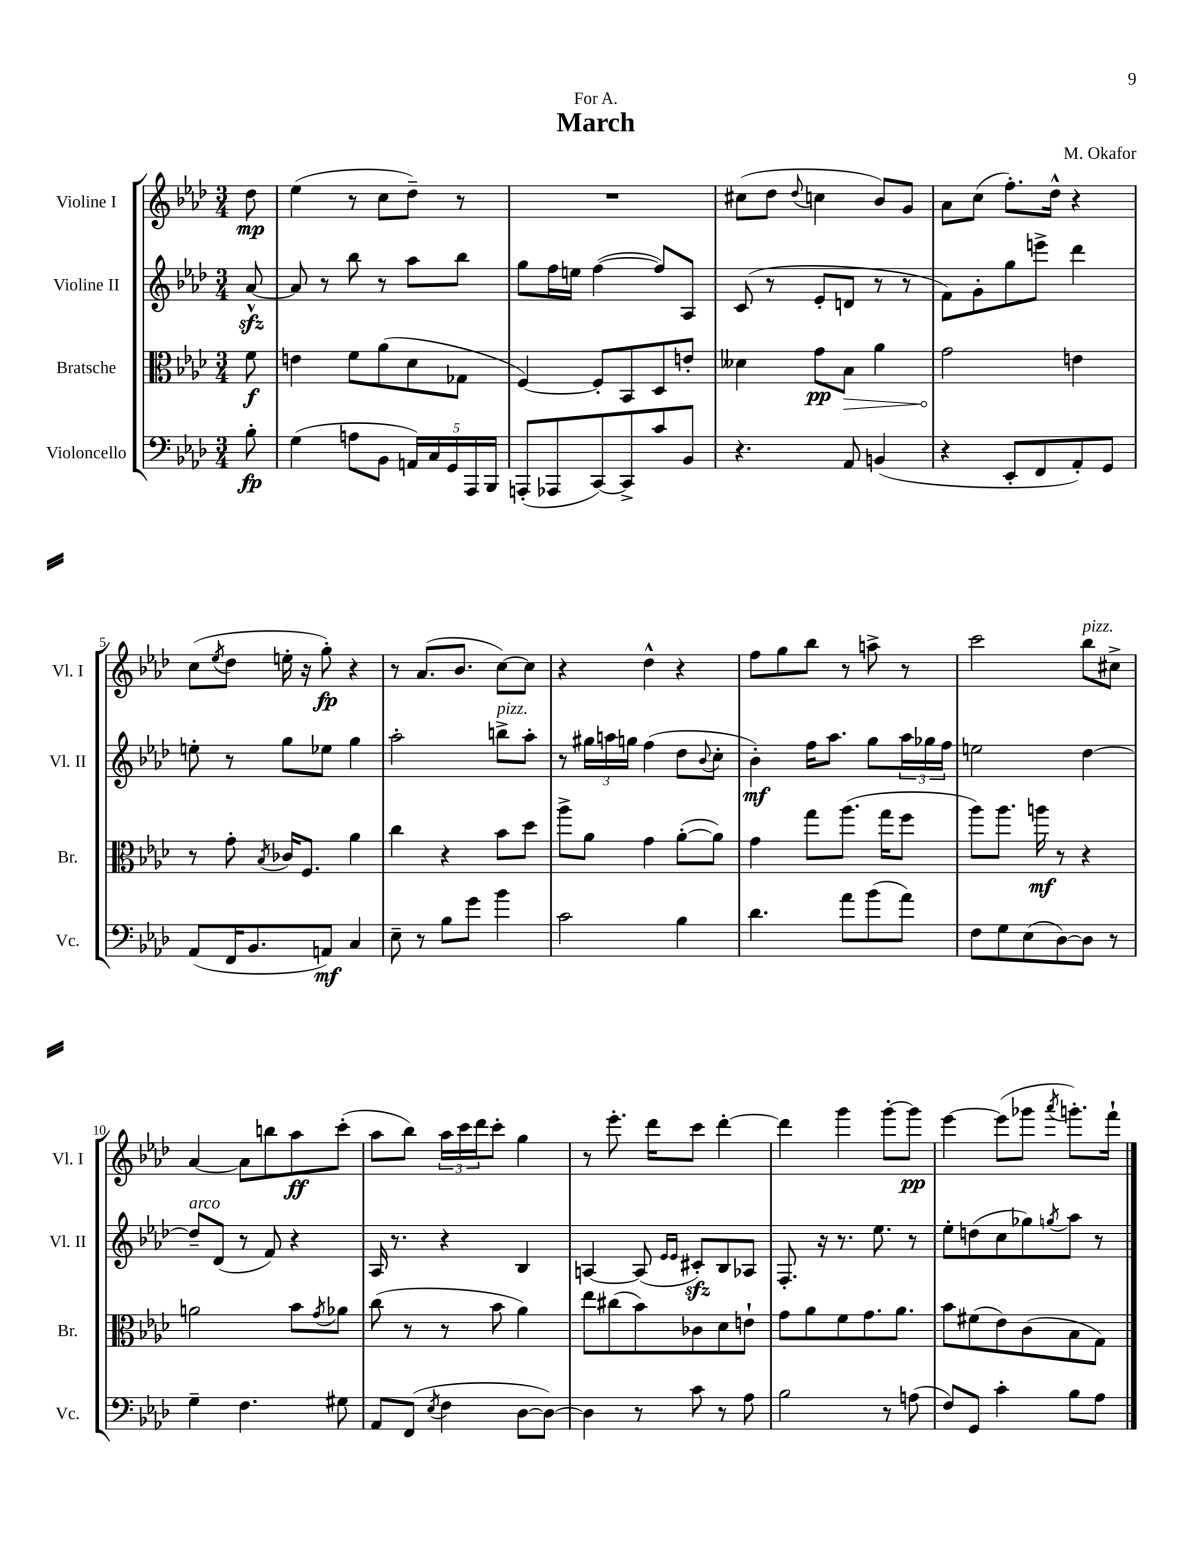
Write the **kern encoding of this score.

**kern	**kern	**kern	**kern
*staff4	*staff3	*staff2	*staff1
*clefF4	*clefC3	*clefG2	*clefG2
*k[b-e-a-d-]	*k[b-e-a-d-]	*k[b-e-a-d-]	*k[b-e-a-d-]
*M3/4	*M3/4	*M3/4	*M3/4
8B-'	8f	[8a-^^	8dd-
=	=	=	=
(4G	4e	8a-]	(4ee-
.	.	8r	.
8A	8f	8bb-	8r
8BB-	(8a-	8r	8cc
20AA)	8d-	8aa-	8dd-~)
20C	.	.	.
20GG	.	.	.
.	8G-	8bb-	8r
20AAA-	.	.	.
20BBB-	.	.	.
=	=	=	=
(8AAA'	[4F)	8gg	2.r
8AAA-	.	16ff	.
.	.	16ee	.
[8CC)	8F']	([4ff	.
8CC^]	8BB-	.	.
8c	8D-	8ff])	.
8BB-	8e'	8A-	.
=	=	=	=
4.r	4d--	(8c	(8cc#
.	.	8r	8dd-
.	.	.	8qqdd-
.	8g	8e-'	4cc
8AA-	8B-	8d	.
(4BB	4a-	8r	8b-)
.	.	8r	8g
=	=	=	=
4r	2g	8f)	8a-
.	.	8g'	(8cc
8EE-'	.	8gg	8.ff')
8FF	.	8eee^	.
.	.	.	16dd-^^
8AA-')	4e	4ddd-	4r
8GG	.	.	.
=	=	=	=
(8AA-	8r	8ee'	(8cc
.	.	.	8qee-
16FF	8g'	8r	8dd-
8.BB-	.	.	.
.	8qB-	.	.
.	16c-	8gg	16ee'
.	8.F	.	16r
8AA)	.	8ee-	8gg')
4C	4a-	4gg	4r
=	=	=	=
8E-~	4cc	2aa-'	8r
8r	.	.	(8.a-
8B-	4r	.	.
.	.	.	8.b-
8g	.	.	.
4b-	8b-	8bb^	[8cc)
.	8dd-	8aa-'	8cc]
=	=	=	=
2c	8aa-^	8r	4r
.	8a-	24gg#	.
.	.	24aa	.
.	.	24gg	.
.	4g	(4ff	4dd-^^
4B-	([8a-'	8dd-	4r
.	.	8qqb-	.
.	8a-])	8cc'	.
=	=	=	=
4.d-	4g	4b-')	8ff
.	.	.	8gg
.	8gg	16ff	8bb-
.	.	8.aa-	.
8a-	(8.aa-	.	8r
(8b-	.	8gg	8aa^
.	16gg	.	.
8a-)	8ff	24aa-	8r
.	.	24gg-	.
.	.	24ff	.
=	=	=	=
8F	8aa-)	2ee	2ccc
8G	8.aa-	.	.
(8E-	.	.	.
.	16aa	.	.
[8D-)	8r	.	.
8D-]	4r	[4dd-	8bb-
8r	.	.	8cc#^
=	=	=	=
4G~	2a	8dd-~]	[4a-
.	.	(8d-	.
4.F	.	8r	8a-]
.	.	8f)	8bb
.	8b-	4r	8aa-
.	8qg	.	.
8G#	8a-	.	(8ccc'
=	=	=	=
8AA-	(8cc	16A-	8aa-
.	.	8.r	.
(8FF	8r	.	8bb-)
8qE-	.	.	.
4F	8r	4r	24aa-
.	.	.	24ccc
.	.	.	24ddd-
.	8b-	.	8ccc'
[8D-	4a-)	4B-	4gg
8D-_)	.	.	.
=	=	=	=
4D-]	8ee-	[4A	8r
.	(8cc#	.	8.eee-'
8r	8b-)	(8A]	.
.	.	.	16ddd-
.	.	16qqe-	.
.	.	16qqe-	.
8c	8c-	8c#')	8ccc
8r	8d-	8B-	[4ddd-'
8A-	8e`	8A-	.
=	=	=	=
2B-	8g	8.F'	4ddd-]
.	8a-	.	.
.	.	16r	.
.	8f	8.r	4ggg
.	8.g	.	.
.	.	8.ee-	.
8r	.	.	[8ggg'
.	8.a-	.	.
(8A	.	8r	8ggg]
=	=	=	=
8F)	8b-	8ee-'	[4eee-
8GG	(8f#	(8dd	.
4c'	8e-)	8cc	(8eee-]
.	(8c	8gg-)	8ggg-
.	.	8qgg	8qaaa-
8B-	8B-	8aa-	8.ggg')
8A-	8G)	8r	.
.	.	.	16fff`
==	==	==	==
*-	*-	*-	*-
